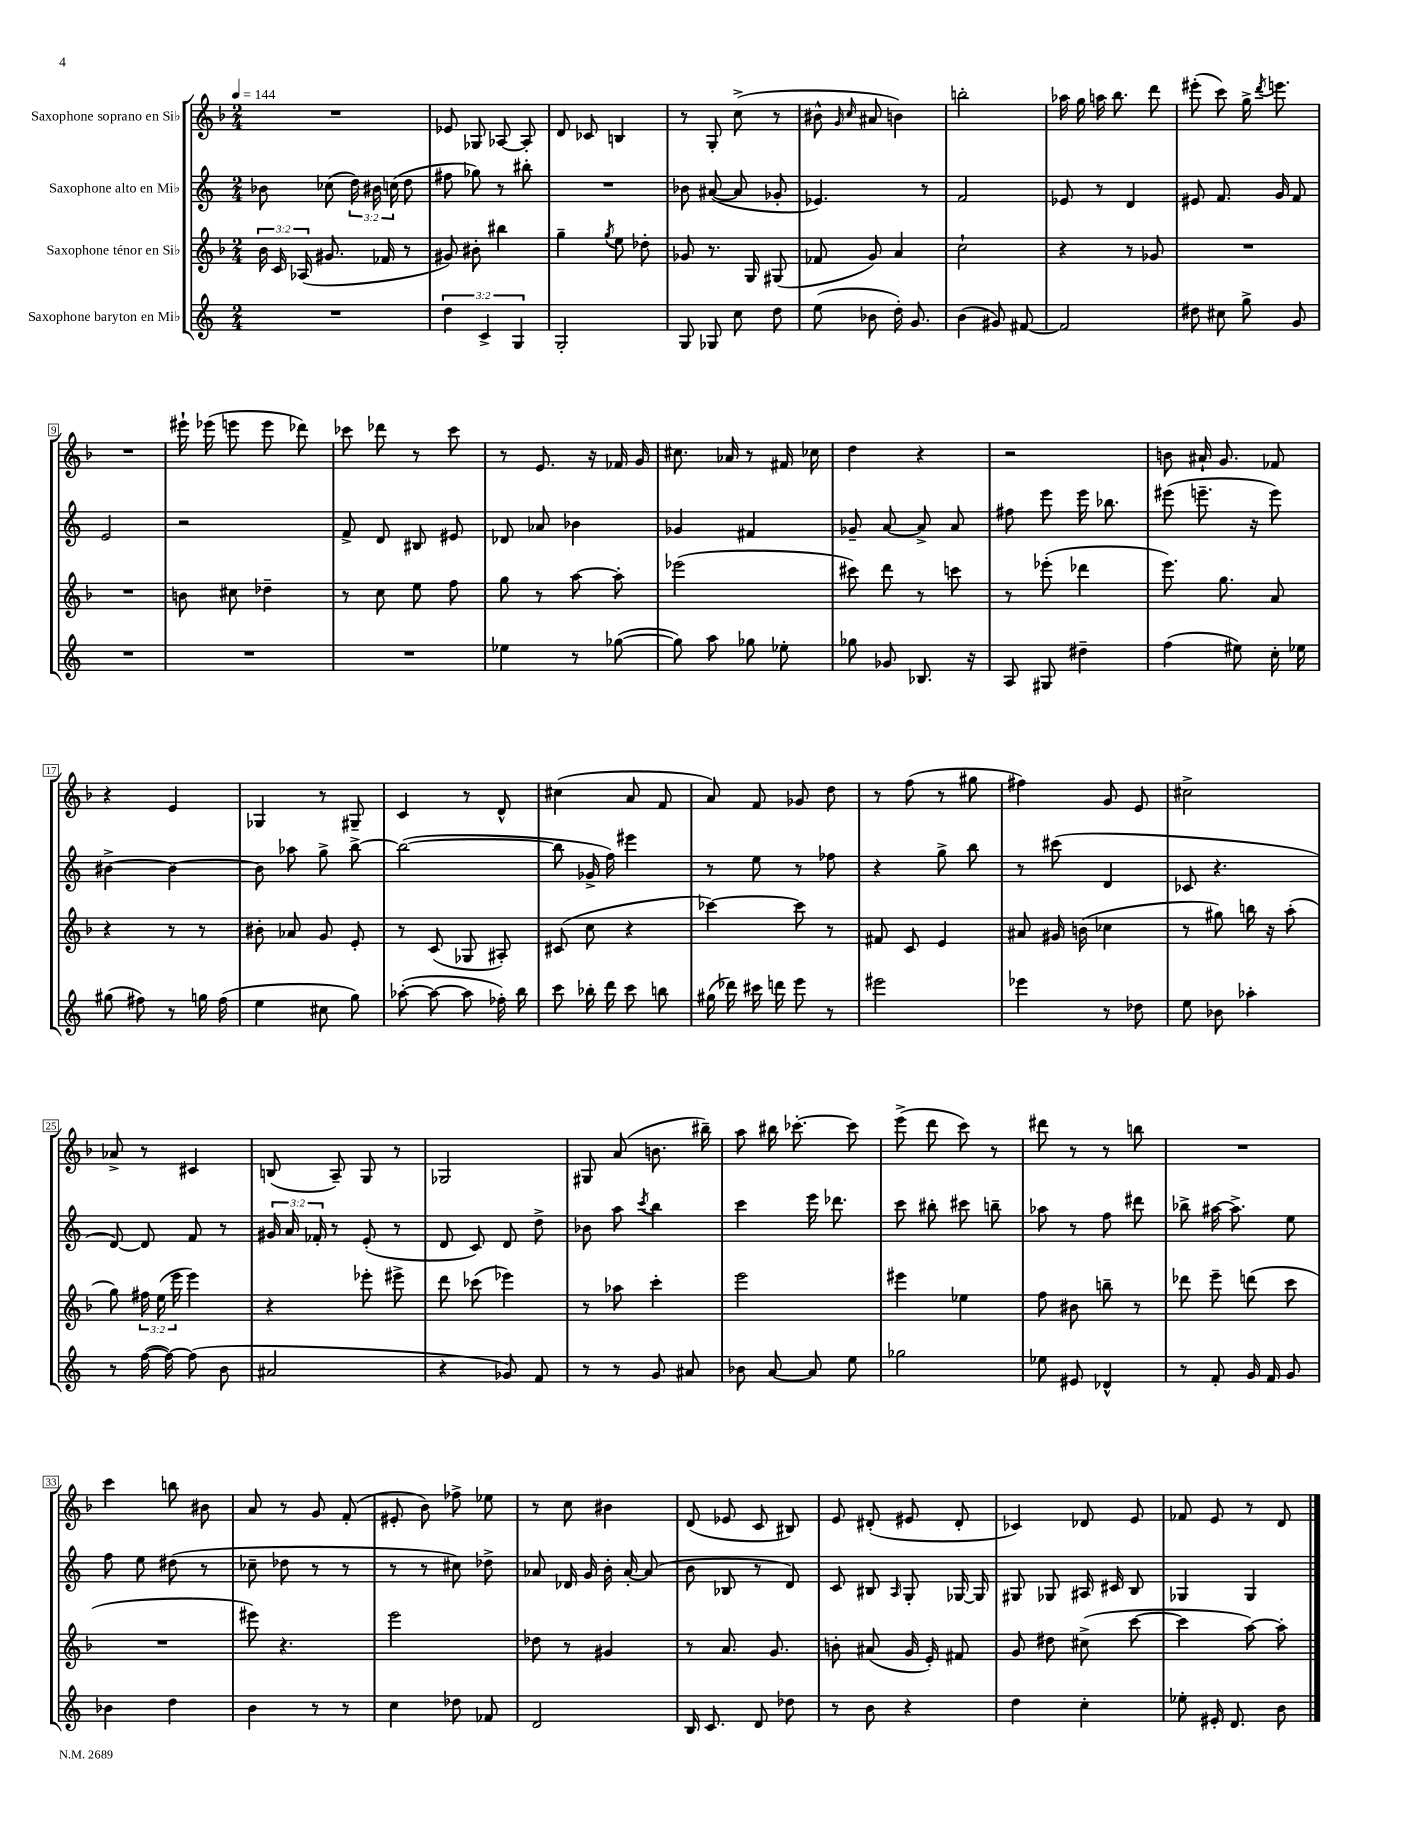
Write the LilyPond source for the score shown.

<<
\new StaffGroup <<
\new Staff = "s0" \with { instrumentName = "Saxophone soprano en Sib" } {
    \clef treble \key f \major \numericTimeSignature \time 2/4 \tempo 4 = 144
    \autoBeamOff R2 |
    ees'8 ges8 aes8~ aes8-. |
    d'8 ces'8 b4 |
    r8 g8-. c''8->( r8 |
    bis'8-^ \grace { g'16 c''16 } ais'8 b'4) |
    b''2-. |
    aes''16 g''16 a''16 bes''8. d'''8 |
    eis'''8-.( c'''8) g''16-> \acciaccatura { d'''8 } e'''8. |
    R2 |
    eis'''16-! ees'''16( e'''8 e'''8 des'''8) |
    ces'''8 des'''8 r8 ces'''8 |
    r8 e'8. r16 fes'16 g'16 |
    cis''8. aes'16 r8 fis'16 ces''16 |
    d''4 r4 |
    r2 |
    b'8 ais'16-! g'8. fes'8 |
    r4 e'4 |
    ges4 r8 gis8-- |
    c'4 r8 d'8-^ |
    cis''4( a'8 f'8 |
    a'8) f'8 ges'8 d''8 |
    r8 f''8( r8 gis''8 |
    fis''4) g'8 e'8 |
    cis''2-> |
    aes'8-> r8 cis'4 |
    b8( a8--) g8 r8 |
    ges2 |
    gis8 a'8( b'8. bis''16--) |
    a''8 bis''16 ces'''8.~-. ces'''8 |
    e'''8->( d'''8 c'''8) r8 |
    dis'''8 r8 r8 b''8 |
    R2 |
    c'''4 b''8 bis'8 |
    a'8 r8 g'8 f'8-.( |
    eis'8-. bes'8) fes''8-> ees''8 |
    r8 c''8 bis'4 |
    d'8( ees'8 c'8 bis8) |
    e'8 dis'8-.( eis'8 dis'8-. |
    ces'4) des'8 e'8 |
    fes'8 e'8 r8 d'8 \bar "|." |
}
\new Staff = "s1" \with { instrumentName = "Saxophone alto en Mib" } {
    \clef treble \key c \major \numericTimeSignature \time 2/4 \override Staff.TupletNumber.text = #tuplet-number::calc-fraction-text
    \autoBeamOff bes'8 ces''8( \tuplet 3/2 { d''16) bis'16 c''16( } d''8 |
    fis''8 ges''8) r8 bis''8-. |
    R2 |
    bes'8 ais'8~( ais'8 ges'8-. |
    ees'4.) r8 |
    f'2 |
    ees'8 r8 d'4 |
    eis'8 f'8. g'16 f'8 |
    e'2 |
    r2 |
    f'8-> d'8 bis8 eis'8 |
    des'8 aes'8 bes'4 |
    ges'4 fis'4 |
    ges'8-- a'8~ a'8-> a'8 |
    fis''8 e'''8 e'''16 bes''8. |
    eis'''8( e'''8.-- r16 e'''8) |
    bis'4~-> bis'4~ |
    bis'8 aes''8 g''8-> b''8~-> |
    b''2~( |
    b''8 ges'16-> f''16) eis'''4 |
    r8 e''8 r8 fes''8 |
    r4 g''8-> b''8 |
    r8 cis'''8( d'4 |
    ces'8 r4. |
    d'8~) d'8 f'8 r8 |
    \tuplet 3/2 { gis'16 a'16 fes'16-. } r8 e'8-.( r8 |
    d'8 c'8) d'8 d''8-> |
    bes'8 a''8 \acciaccatura { c'''8 } b''4 |
    c'''4 e'''16 des'''8. |
    c'''8 bis''8-. cis'''8 b''8-- |
    aes''8 r8 f''8 dis'''8 |
    bes''8-> ais''16~ ais''8.-> e''8 |
    f''8 e''8 dis''8( r8 |
    ces''8-- des''8 r8 r8 |
    r8 r8 cis''8) des''8-> |
    aes'8 des'16 g'16 b'16-. aes'16~-. aes'8( |
    b'8 bes8 r8 d'8) |
    c'8 bis8 \grace { a16 } g8-. ges16~ ges16 |
    gis8 ges8 ais16 cis'16 b8 |
    ges4 ges4 \bar "|." |
}
\new Staff = "s2" \with { instrumentName = "Saxophone ténor en Sib" } {
    \clef treble \key f \major \numericTimeSignature \time 2/4 \override Staff.TupletNumber.text = #tuplet-number::calc-fraction-text
    \autoBeamOff \tuplet 3/2 { bes'16 c'16 aes16( } gis'8. fes'16 r8 |
    gis'8) bis'8-. bis''4 |
    g''4-- \acciaccatura { g''8 } e''8 des''8-. |
    ges'8 r8. g16 gis8( |
    fes'8 g'8) a'4 |
    c''2-! |
    r4 r8 ges'8 |
    R2 |
    R2 |
    b'8 cis''8 des''4-- |
    r8 c''8 e''8 f''8 |
    g''8 r8 a''8~ a''8-. |
    ees'''2( |
    cis'''8) d'''8 r8 c'''8 |
    r8 ees'''8-.( des'''4 |
    e'''8.) g''8. a'8 |
    r4 r8 r8 |
    bis'8-. aes'8 g'8 e'8-. |
    r8 c'8( ges8 ais8-.) |
    cis'8( c''8 r4 |
    ces'''4~) ces'''8 r8 |
    fis'8 c'8 e'4 |
    ais'8 gis'16 b'16( ces''4 |
    r8 gis''8) b''16 r16 a''8-.( |
    g''8) \tuplet 3/2 { fis''16 e''16( e'''16 } e'''4) |
    r4 ees'''8-. eis'''8-> |
    d'''8 ces'''8( ees'''4) |
    r8 aes''8 c'''4-. |
    e'''2 |
    eis'''4 ees''4 |
    f''8 bis'8 b''8-- r8 |
    des'''8 e'''8-- d'''8( c'''8 |
    R2 |
    eis'''8) r4. |
    e'''2 |
    des''8 r8 gis'4 |
    r8 a'8. g'8. |
    b'8-. ais'8( g'16 e'16-.) fis'8 |
    g'8 dis''8 cis''8->( c'''8~ |
    c'''4 a''8~) a''8-. \bar "|." |
}
\new Staff = "s3" \with { instrumentName = "Saxophone baryton en Mib" } {
    \clef treble \key c \major \numericTimeSignature \time 2/4 \override Staff.TupletNumber.text = #tuplet-number::calc-fraction-text
    \autoBeamOff R2 |
    \tuplet 3/2 { d''4 c'4-> g4 } |
    g2-. |
    g8 ges8 c''8 d''8 |
    e''8( bes'8 d''16-.) g'8. |
    b'4( gis'8) fis'8~ |
    fis'2 |
    dis''8 cis''8 g''8-> g'8 |
    R2 |
    R2 |
    R2 |
    ees''4 r8 ges''8~( |
    ges''8) a''8 ges''8 ees''8-. |
    ges''8 ges'8 bes8. r16 |
    a8 gis8 dis''4-- |
    f''4( eis''8) c''16-. ees''16 |
    gis''8( fis''8) r8 g''16 fis''16( |
    e''4 cis''8 g''8) |
    aes''8~-.( aes''8~ aes''8 fes''16-.) b''16 |
    c'''8 bes''16-. d'''16 c'''8 b''8 |
    gis''16( des'''16) cis'''16 d'''16 e'''8 r8 |
    eis'''2 |
    ees'''4 r8 des''8 |
    e''8 bes'8 aes''4-. |
    r8 f''16~( f''16~) f''8( b'8 |
    ais'2 |
    r4 ges'8) f'8 |
    r8 r8 g'8 ais'8 |
    bes'8 a'8~ a'8 e''8 |
    ges''2 |
    ees''8 eis'8 des'4-^ |
    r8 f'8-. g'16 f'16 g'8 |
    bes'4 d''4 |
    b'4 r8 r8 |
    c''4 des''8 fes'8 |
    d'2 |
    b16 c'8. d'8 des''8 |
    r8 b'8 r4 |
    d''4 c''4-. |
    ees''8-. eis'16-. d'8. b'8 \bar "|." |
}
>>
>>
\layout { \context { \Score \override BarNumber.stencil = #(make-stencil-boxer 0.1 0.3 ly:text-interface::print) } }
